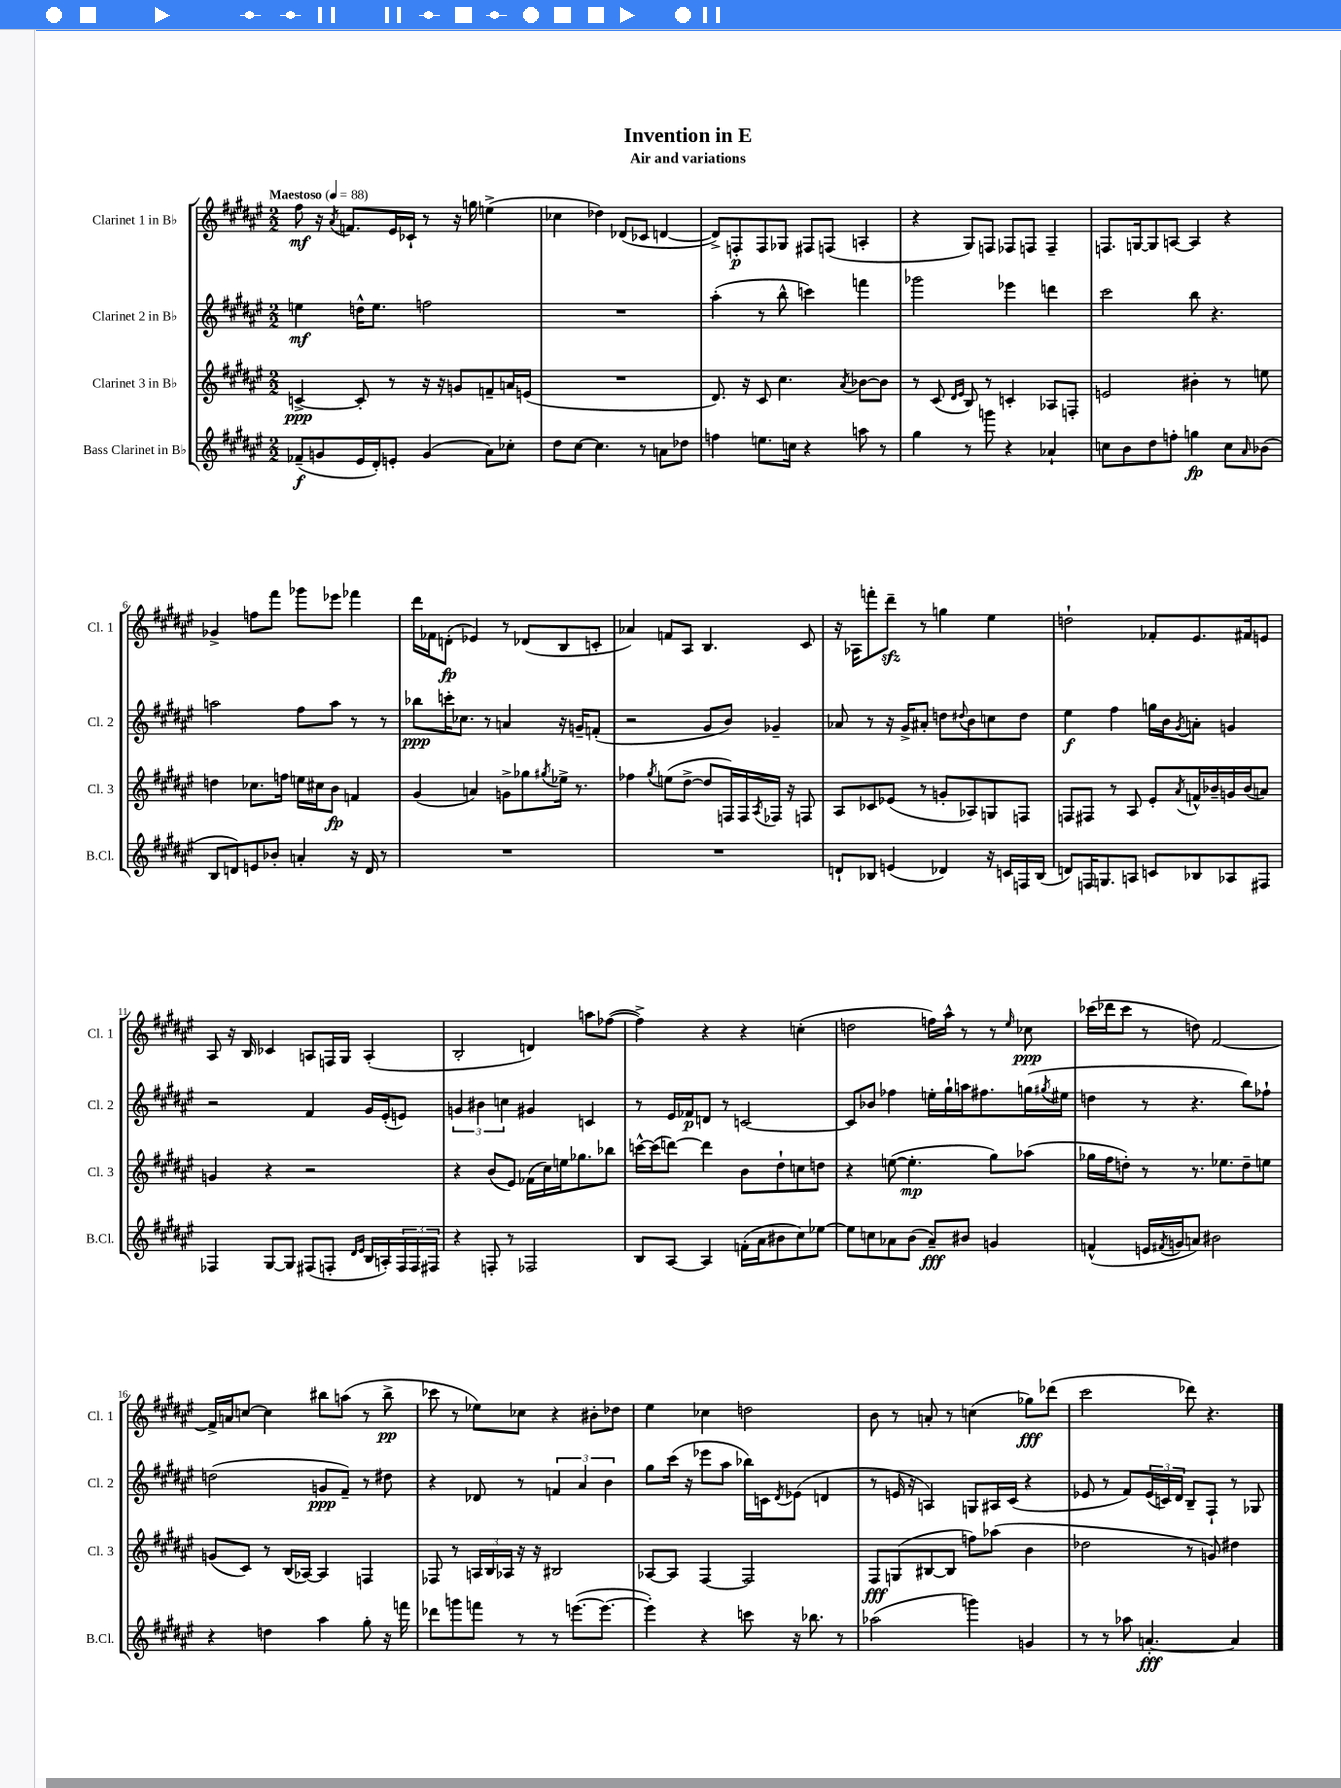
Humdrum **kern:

**kern	**kern	**kern	**kern
*staff4	*staff3	*staff2	*staff1
*clefG2	*clefG2	*clefG2	*clefG2
*k[f#c#g#d#a#e#]	*k[f#c#g#d#a#e#]	*k[f#c#g#d#a#e#]	*k[f#c#g#d#a#e#]
*M2/2	*M2/2	*M2/2	*M2/2
*MM88	*MM88	*MM88	*MM88
(8f-~/L	[4c^/	4ee\	8ff#\
8g/	.	.	16r
.	.	.	8qa#/
.	.	.	8.f/L
16e#/L	8c'/]	16dd^^\LK	.
16d#'/J)	.	8.ee\J	.
8e'/J	8r	.	16e#/L
.	.	.	16c-`/JJ
(4g/	16r	2ff\	8r
.	16r	.	.
.	8g/L	.	16r
.	.	.	16gg\
8a#\L)	8f~/	.	(4ee^\
8cc-'\J	16a/L	.	.
.	(16e/JJ	.	.
=	=	=	=
8dd#\L	1r	1r	4cc-\
[8cc#\J	.	.	.
4.cc#\]	.	.	4dd-\)
.	.	.	(8d-/L
8r	.	.	8c-/J
8a\L	.	.	[4d/
8dd-\J	.	.	.
=	=	=	=
4ff\	8.d#/)	(4aa#'\	8d^/]L)
.	.	.	8F'/
.	16r	.	.
8.ee\L	8c#/	8r	8F/
.	4.cc#\	8bb^^\	8G-/J
16cc\Jk	.	.	.
4r	.	4ccc\)	8F#/L
.	.	.	(8F/J
.	8qa#/	.	.
8aa\	[8b-\L	4fff\	4A'/
8r	8b-\]J	.	.
=	=	=	=
4gg#\	8r	2ggg-\	4r
.	(8c#/	.	.
.	16qqd#/LL	.	.
.	16qqe#/JJ	.	.
8r	8B/)	.	8G#/L)
8ggg\	8r	.	8F/J
4r	4c'/	4eee-\	8F-/L
.	.	.	8F/J
4a-`/	8A-/L	4ddd\	4F~/
.	8F'/J	.	.
=	=	=	=
8cc\L	2e/	2ccc#\	8.F/L
8b\	.	.	.
.	.	.	[16G/k
8dd#\	.	.	8G/]
8ff'\J	.	.	[8A/J
4gg\	4b#'\	8bb\	4A/]
.	.	4.r	.
8cc\L	8r	.	4r
16qqa#/	.	.	.
(8b-\J	8ee\	.	.
=	=	=	=
8B/L	4dd\	2aa\	4g-^/
8d/)	.	.	.
8e/	8.cc-\L	.	8ff\L
8b-'/J	.	.	8fff#\J
.	16ff\Jk	.	.
4a'/	16ee\LL	8ff#\L	8ggg-\L
.	16cc#\J	.	.
.	8b\J	8aa\J	8eee-\J
16r	4f/	8r	4fff-\
16d/	.	.	.
8r	.	8r	.
=	=	=	=
1r	(4g#/	8bb-\L	16ddd#\LL
.	.	.	16f-\J
.	.	16ccc'\K	(8d'\J
.	.	8.cc-\J	.
.	4a/)	.	4e-/)
.	.	8r	.
.	8g^\L	4a/	8r
.	8gg-\	.	(8d-/L
.	8qgg#/	.	.
.	16ee-^\Jk	16r	8B/
.	8.r	16g~/LK	.
.	.	(8f'/J	8c'/J
=	=	=	=
1r	4ff-\	2r	4a-/)
.	8qgg#/	.	.
.	(8ee\L	.	8f/L
.	[8dd#^\J	.	8A#/J
.	8dd#/]L	8g#/L	4.B/
.	16F/L)	8b/J)	.
.	16F/	.	.
.	8qA#/	.	.
.	16F-/JJ	4g-~/	.
.	16r	.	.
.	8F/	.	8c#/
=	=	=	=
8d`/L	8A#/L	8a-/	16r
.	.	.	16A-\LK
8B-/J	8c-/	8r	8fff'\
(4e/	(8e-/J	16r	8ddd#~\J
.	.	16g#^/LK	.
.	8r	8a#'/J	8r
4d-/)	8g'/L	8dd\L	4gg\
.	.	8qqdd#/	.
.	8A-/)	8b\	.
16r	8G/	8cc\	4ee#\
16c/LL	.	.	.
16F/	8F/J	8dd#\J	.
(16B-/JJ	.	.	.
=	=	=	=
8d/L)	8F/L	4ee#\	2dd`\
16F/K	8F#/J	.	.
8.G/	.	.	.
.	8r	4ff#\	.
8A/J	8A#/	.	.
8c/L	8e#'/L	16gg\LL	8f-'/L
.	.	16b\J	.
.	8qa#/	8qg#/	.
8B-/	16f^^/L	8a'\J	8.e#/
.	16b-~/	.	.
8A-/	16g/	4g/	.
.	(16b-/J	.	16f#/k
8F#/J	8a/J)	.	8e/J
=	=	=	=
4F-/	4g/	2r	8A#/
.	.	.	16r
.	.	.	16B/
[8G#/L	4r	.	4c-/
8G#/]J	.	.	.
(8F#/L	2r	4f#/	8A/L
8F'/J	.	.	16F/L
.	.	.	16G#/JJ
16qqd#/LL	.	.	.
16qqe#/JJ	.	.	.
16B/LL	.	16g#/LL	(4A'/
16A'/)	.	(16e#'/J	.
24F/	.	8e/J)	.
24F/	.	.	.
24F#/JJ	.	.	.
=	=	=	=
4r	4r	6g/	2B'/
.	.	6b#\	.
8F'/	(8b/L	.	.
.	.	6cc\	.
8r	8e#/J)	.	.
2F-/	(16f-\LL	4g#/	4d/)
.	16cc#\)	.	.
.	16ee\J	.	.
.	8.gg-\	.	.
.	.	4c/	8aa\L
.	8bb-\J	.	([8ff-\J
=	=	=	=
8B/L	[16ccc^^\LL	8r	4ff-^\])
.	(16ccc\]J	.	.
[8A#/J	[8ddd\J)	16e#/LL	.
.	.	16f-/J	.
4A#/]	4ddd\]	8d/J	4r
.	.	8r	.
(16f'\LL	8b\L	[2c/	4r
16a#\J	.	.	.
8b#\	8dd#`\	.	.
8cc#\)	8cc\	.	(4cc'\
[8ee-\J	8dd\J	.	.
=	=	=	=
8ee-\]L	4r	8c/]L	2dd\
8cc\	.	8b-/J	.
8a-\	([8ee\	4ff-\	.
(8b\J	4.ee'\]	.	.
8a-~/L)	.	16ee'\LL	16ff\LL)
.	.	16gg#`\	16aa#^^\JJ
8b#/J	.	16aa\J	8r
.	.	8.ff#\	.
4g/	8gg#\L)	.	8r
.	.	.	16qqee#/
.	(8aa-\J	(16gg\L	8cc-\
.	.	8qgg#/	.
.	.	16ee#\JJ	.
=	=	=	=
(4f^^/	16gg-\LL	4dd\	(16ccc-\LL
.	16ff#\J	.	16ddd-\J
.	8dd'\J)	.	8ccc-\J
16e/LL	8r	8r	8r
8qf#/	.	.	.
16g/J	.	.	.
8a/J)	8.r	4.r	8dd\)
2b#\	.	.	[2f#/
.	8.ee-\L	.	.
.	8dd~\	8bb\L)	.
.	8ee\J	8ff-`\J	.
=	=	=	=
4r	(8g/L	(2dd\	16f#^/]LL
.	.	.	16a/J
.	8c#/J)	.	[8cc/J
4dd\	8r	.	4cc\]
.	(16B/LL	.	.
.	[16A-/JJ)	.	.
4aa#\	4A-/]	8g/L	8bb#\L
.	.	8f#~/J)	(8aa\J
8gg#'\	4F/	8r	8r
16r	.	8dd#\	8bb#^\
16fff\	.	.	.
=	=	=	=
8ddd-\L	8F-/	4r	8ccc-\
8ggg\	8r	.	8r
8fff\J	24A/LL	8d-/	8ee-\L)
.	24B/	.	.
.	24A-/JJ	.	.
8r	16r	8r	8cc-\J
.	16r	.	.
8r	2B#/	6f/	4r
([8.eee\L	.	.	.
.	.	6a#/	.
.	.	.	8b#'\L
8.eee\_J	.	.	.
.	.	6b\	.
.	.	.	8dd-\J
=	=	=	=
4eee'\])	[8A-/L	8gg#\L	4ee#\
.	8A-/]J	(16ccc#\Jk	.
.	.	16r	.
4r	[4F#/	8eee-\L	4cc-\
.	.	8aa#\J	.
8ccc\	2F#/]	16bb-\LL)	2dd\
.	.	16c\J	.
.	.	8qd#/	.
16r	.	(8e-\J	.
8.bb-\	.	.	.
.	.	4d/	.
8r	.	.	.
=	=	=	=
(2aa-\	8F#/L	8r	8b\
.	(8G/	16e/	8r
.	.	16r	.
.	[8B#/	4A/)	8a'/
.	8B#/]J	.	8r
4ggg\)	8ff\L)	8G/L	(4cc\
.	(8aa-\J	16A#/L	.
.	.	(16c#/JJ	.
4g/	4b\	4r	8gg-\L)
.	.	.	(8ddd-\J
=	=	=	=
8r	2dd-\	8e-/	2ccc#\
8r	.	8r	.
8aa-\	.	8f#/L)	.
[4.a'/	.	(24e-/L	.
.	.	24c/)	.
.	.	24d#/JJ	.
.	8r	8B~/L	8ddd-\)
.	8g/)	8F#`/J	4.r
4a/]	4dd#\	8r	.
.	.	8G-/	.
==	==	==	==
*-	*-	*-	*-
